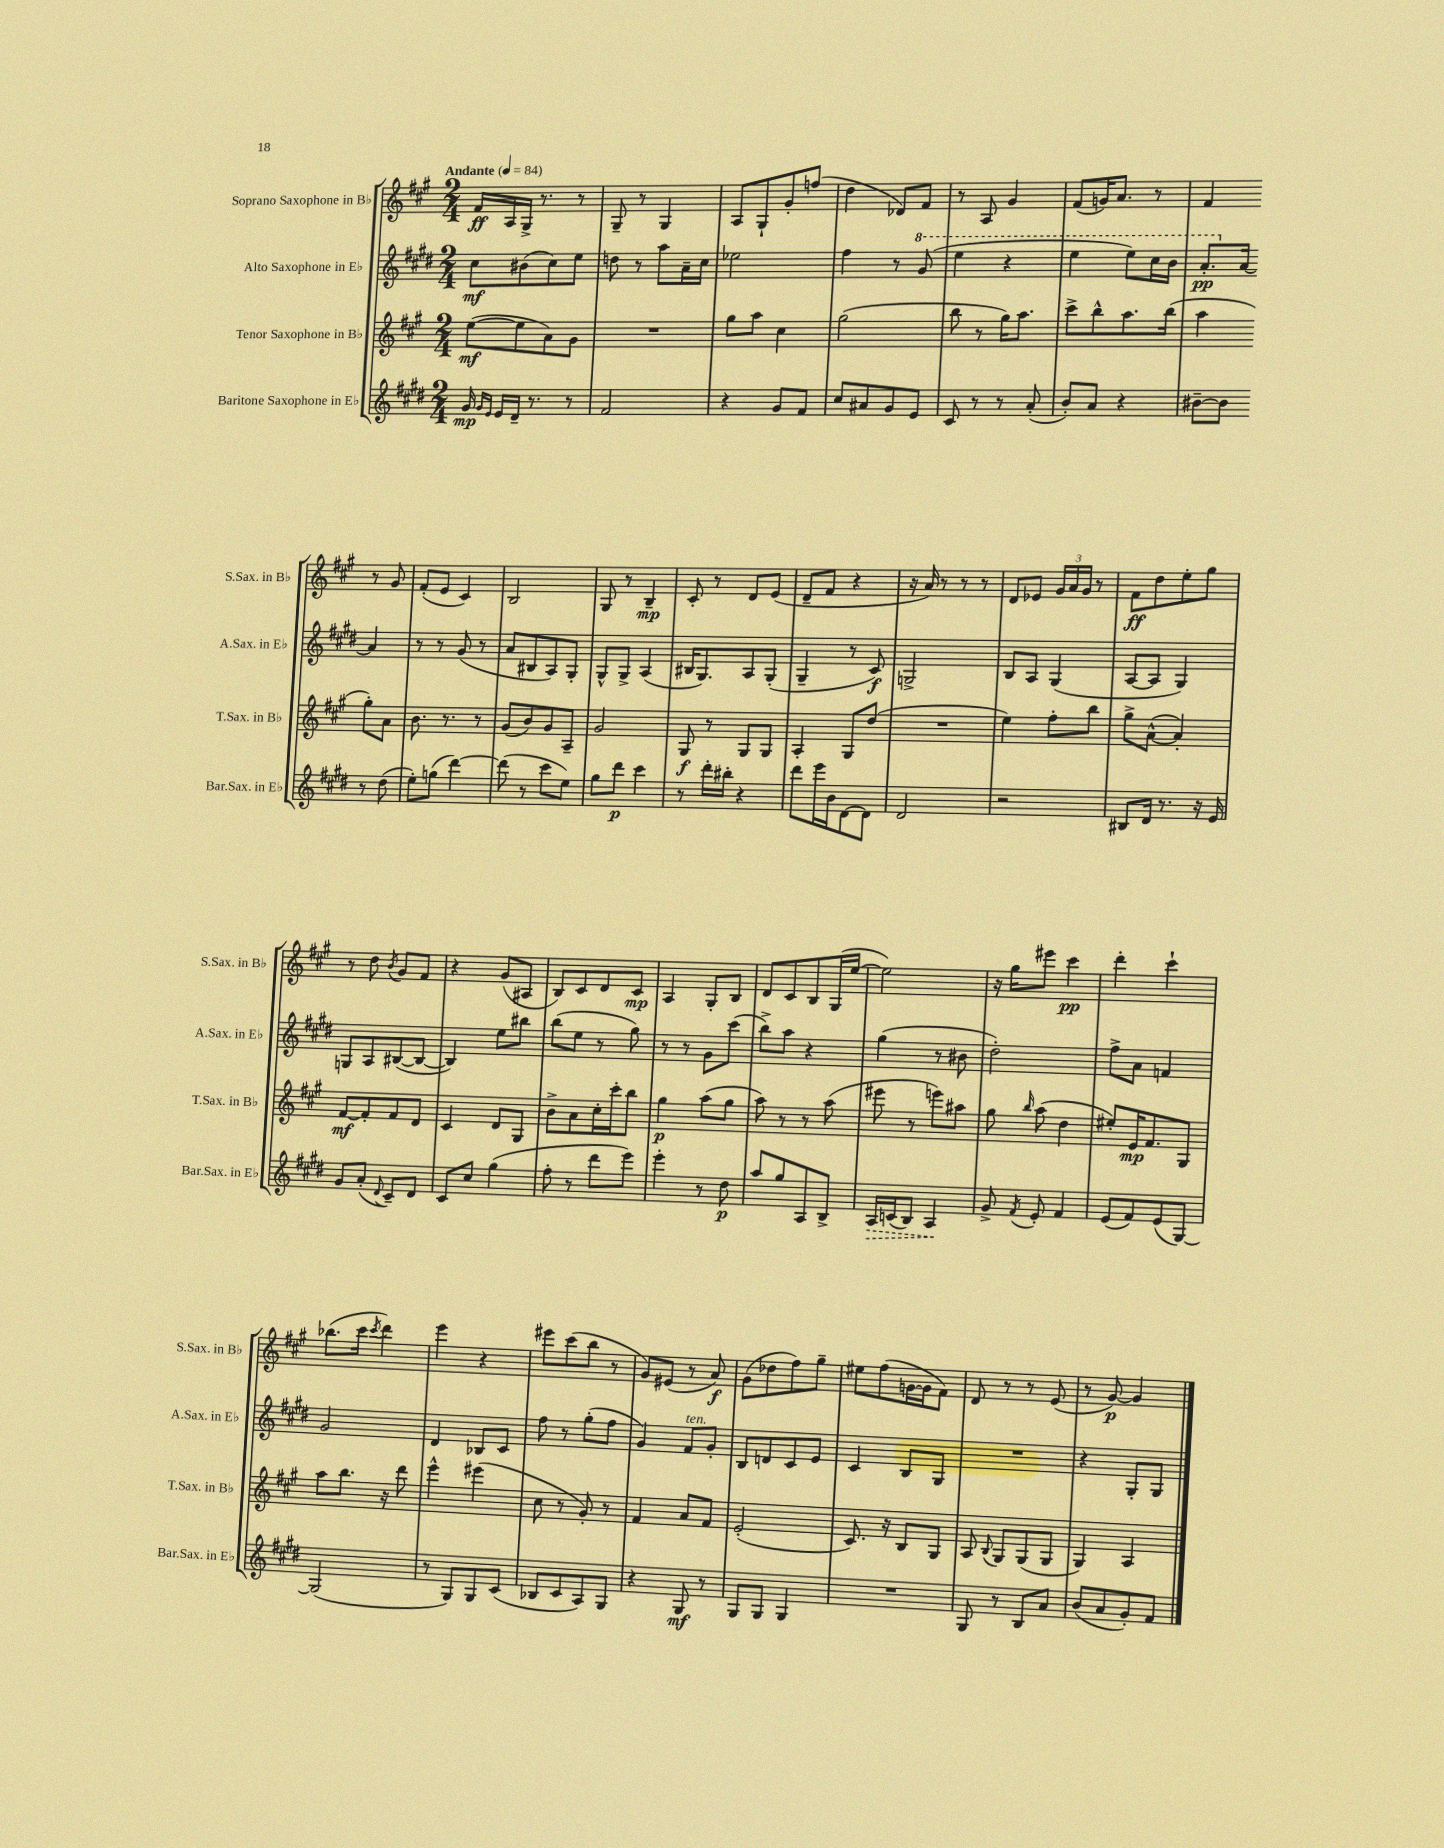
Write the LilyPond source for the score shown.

<<
\new StaffGroup <<
\new Staff = "s0" \with { instrumentName = "Soprano Saxophone in Bb" shortInstrumentName = "S.Sax. in Bb" } {
    \clef treble \key a \major \numericTimeSignature \time 2/4 \tempo "Andante" 4 = 84
    \autoBeamOff fis'16[\ff a16 gis16]-> r8. r8 |
    gis8-- r8 gis4 |
    a8[ gis8-! gis'8-. f''8]( |
    d''4 des'8[) fis'8] |
    r8 a8 gis'4 |
    fis'8[( g'16) a'8.] r8 |
    fis'4 r8 gis'8 |
    fis'8[-.( e'8] cis'4) |
    b2 |
    gis8 r8 b4--\mp |
    cis'8-. r8 d'8[ e'8]( |
    d'8[-- fis'8] r4 |
    r16 a'16) r8 r8 r8 |
    d'8[ ees'8] \tuplet 3/2 { gis'16[ a'16 gis'16] } r8 |
    fis'8[\ff d''8 e''8-. gis''8] |
    r8 d''8 \acciaccatura { b'8 } gis'8[ fis'8] |
    r4 gis'8[( ais8] |
    b8[) cis'8 d'8 cis'8]\mp |
    a4 gis8[-. b8] |
    d'8[ cis'8 b8 gis16( e''16]~ |
    e''2) |
    r16 gis''16[ eis'''8] cis'''4\pp |
    d'''4-. cis'''4-! |
    bes''8.[( cis'''16] \acciaccatura { cis'''8 } d'''4) |
    e'''4 r4 |
    eis'''8[ cis'''8( b''8] r8 |
    gis'8[) eis'8]( r8 a'8\f) |
    gis'8[( des''8 fis''8) gis''8]-- |
    eis''8[ fis''8( g'16~ g'16 fis'8]) |
    d'8 r8 r8 e'8( |
    r8 gis'8~\p) gis'4 \bar "|." |
}
\new Staff = "s1" \with { instrumentName = "Alto Saxophone in Eb" shortInstrumentName = "A.Sax. in Eb" } {
    \clef treble \key e \major \numericTimeSignature \time 2/4
    \autoBeamOff cis''8[\mf bis'8( cis''8) e''8] |
    d''8 r8 a''8[ a'16-- cis''16] |
    ees''2 |
    fis''4 r8 \ottava #1 gis''8( |
    e'''4 r4 |
    e'''4 e'''8[) cis'''16 b''16] |
    a''8.[-.\pp \ottava #0 a'16]~ a'4 |
    r8 r8 gis'8( r8 |
    a'8[ bis8 a8) gis8]-. |
    gis8[-^ gis8]-> a4( |
    bis16[ gis8.) a8 gis8]-.( |
    gis4-- r8 cis'8\f) |
    g2-> |
    b8[ a8] gis4( |
    a8[~ a8] gis4) |
    g8[ a8 bis8~( bis8]~ |
    bis4) e''8[ bis''8] |
    b''8[( e''8] r8 gis''8) |
    r8 r8 gis'8[ cis'''8]( |
    b''8[->) a''8] r4 |
    gis''4( r8 bis'8 |
    dis''2-.) |
    fis''8[-> a'8] f'4 |
    gis'2 |
    dis'4 bes8[ cis'8] |
    fis''8 r8 gis''8[-.( fis''8] |
    gis'4) fis'8[^\markup { \italic "ten." } gis'8]-. |
    b8[ d'8 cis'8 e'8] |
    cis'4 b8[ gis8] |
    R2 |
    r4 gis8[-. gis8] \bar "|." |
}
\new Staff = "s2" \with { instrumentName = "Tenor Saxophone in Bb" shortInstrumentName = "T.Sax. in Bb" } {
    \clef treble \key a \major \numericTimeSignature \time 2/4
    \autoBeamOff e''8[~\mf( e''8 a'8) gis'8] |
    R2 |
    gis''8[ a''8] cis''4 |
    gis''2( |
    b''8 r8 gis''16[) a''8.] |
    cis'''8[-> b''8-^ a''8. b''16]( |
    a''4 gis''8[-.) a'8] |
    b'8. r8. r8 |
    gis'8[( b'8) gis'8 a8]-- |
    gis'2 |
    gis8\f r8 gis8[ gis8] |
    a4-. gis8[ d''8]( |
    R2 |
    e''4) fis''8[-. b''8] |
    gis''8[-> a'8]~-^( a'4-.) |
    fis'8[~\mf fis'8-. fis'8 d'8] |
    cis'4 d'8[ gis8] |
    b'8[-> a'8 cis''16-. cis'''16-. b''8] |
    gis''4\p a''8[( gis''8] |
    a''8) r8 r8 a''8( |
    eis'''8 r8 e'''8[) ais''8] |
    gis''8 \grace { b''16 } a''8( d''4 |
    eis''8[-.) e'16\mp fis'8. gis8] |
    a''8[ b''8.] r16 d'''8 |
    e'''4-^ eis'''4( |
    cis''8 r8 gis'8-.) r8 |
    fis'4 a'8[ fis'8] |
    e'2-.( |
    cis'8.) r16 b8[ gis8] |
    a8 \appoggiatura { b8 } gis8[ gis8( gis8] |
    gis4) a4 \bar "|." |
}
\new Staff = "s3" \with { instrumentName = "Baritone Saxophone in Eb" shortInstrumentName = "Bar.Sax. in Eb" } {
    \clef treble \key e \major \numericTimeSignature \time 2/4
    \autoBeamOff gis'16\mp \grace { gis'16[ e'16] } e'16[ dis'16]-- r8. r8 |
    fis'2 |
    r4 gis'8[ fis'8] |
    cis''8[ ais'8 gis'8 e'8] |
    cis'8 r8 r8 a'8-.( |
    b'8[-.) a'8] r4 |
    bis'8[~-- bis'8] r8 dis''8( |
    e''8[-.) g''8]( dis'''4~) |
    dis'''8( r8 cis'''8[ e''8]) |
    gis''8[ dis'''8]\p cis'''4 |
    r8 dis'''16[-. bis''16]-. r4 |
    dis'''8[ e'''16 b'16 dis'8~ dis'8] |
    dis'2 |
    r2 |
    bis8[ dis'16] r8. r16 e'16 |
    gis'8[ a'8]-.( \appoggiatura { dis'8 } cis'8[--) dis'8] |
    cis'8[ cis''8] gis''4( |
    fis''8-. r8 dis'''8[ e'''8]) |
    e'''4-. r8 dis''8\p |
    a''8[ gis''8 a8 b8]-> |
    \once \override Hairpin.style = #'dashed-line a16[\> c'16( b8]) a4\! |
    gis'8-> \acciaccatura { fis'8 } e'8-. fis'4 |
    e'8[( fis'8) e'8( gis8]~) |
    gis2( |
    r8 gis8[) gis8 cis'8]( |
    bes8[ cis'8 a8) gis8] |
    r4 gis8\mf r8 |
    gis8[ gis8] gis4 |
    R2 |
    gis8 r8 b8[ a'8] |
    b'8[( a'8 gis'8-.) fis'8] \bar "|." |
}
>>
>>
\layout { \context { \Score \remove "Bar_number_engraver" } }
